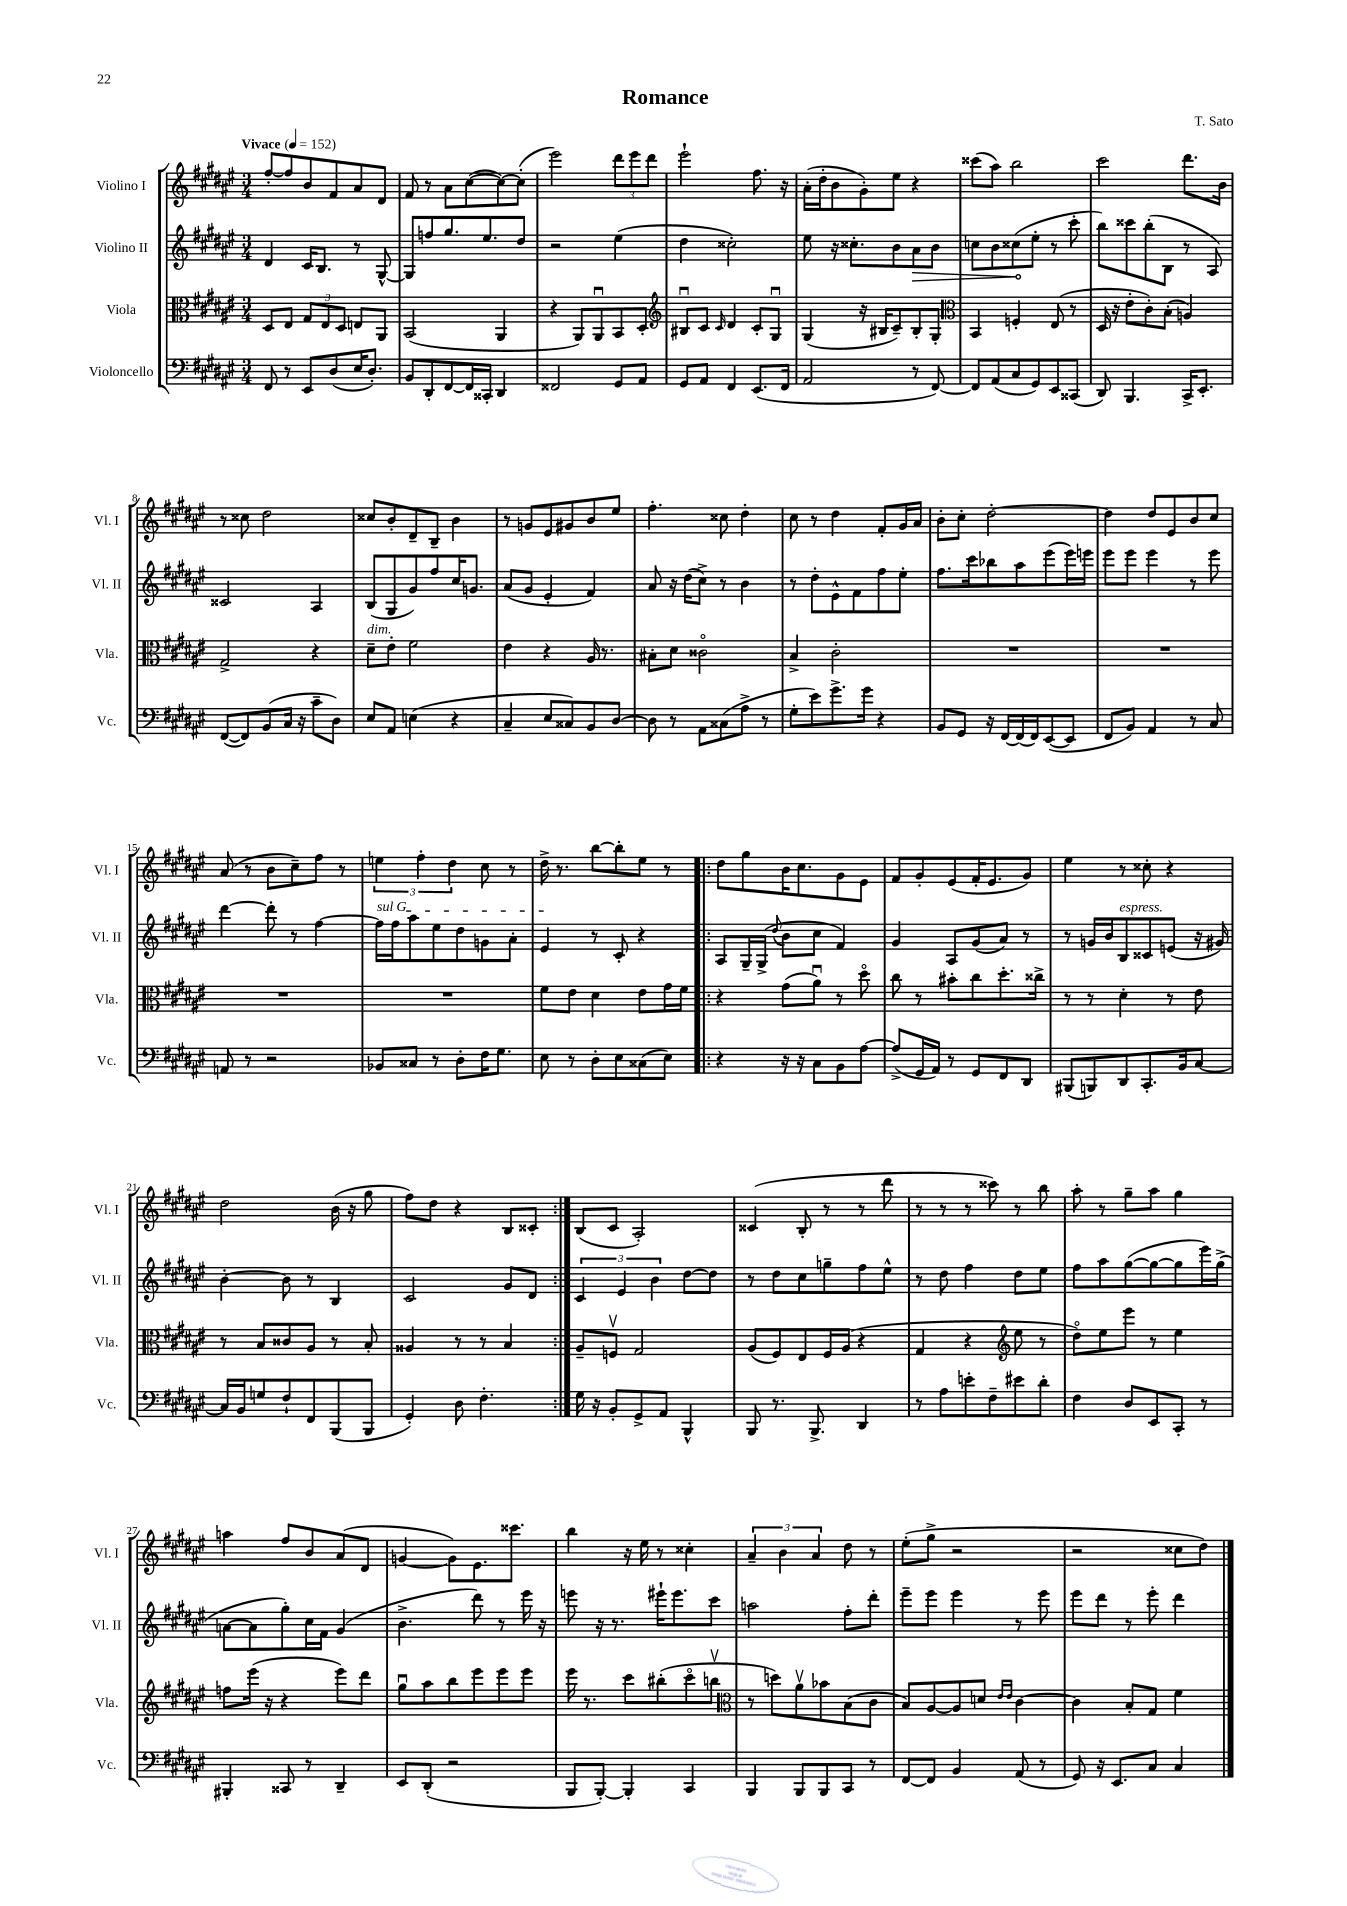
\header { title = "Romance" composer = "T. Sato" }
<<
\new StaffGroup <<
\new Staff = "s0" \with { instrumentName = "Violino I" shortInstrumentName = "Vl. I" } {
    \clef treble \key fis \major \numericTimeSignature \time 3/4 \tempo "Vivace" 4 = 152
    \autoBeamOff fis''8[~-. fis''8 b'8 fis'8 ais'8 dis'8] |
    fis'8 r8 ais'8[ cis''8~( cis''8~) cis''8]-.( |
    eis'''2) \tuplet 3/2 { dis'''8[ eis'''8 dis'''8] } |
    eis'''2-! fis''8. r16 |
    ais'16[-.( dis''16-. b'8 gis'8-.) eis''8] r4 |
    cisis'''8[( ais''8]) b''2 |
    cis'''2 dis'''8.[ b'16] |
    r8 cisis''8 dis''2 |
    cisis''8[ b'8-. dis'8-- b8]-- b'4 |
    r8 g'8[ eis'8 gis'8 b'8 eis''8] |
    fis''4.-. cisis''8 dis''4-. |
    cis''8 r8 dis''4 fis'8[-. gis'16 ais'16] |
    b'8[-. cis''8]-. dis''2~-. |
    dis''4 dis''8[ eis'8 b'8 cis''8] |
    ais'8( r8 b'8[ cis''8--) fis''8] r8 |
    \tuplet 3/2 { e''4 fis''4-. dis''4 } cis''8 r8 |
    dis''16-> r8. b''8[~ b''8-. eis''8] r8 |
    \repeat volta 2 { dis''8[ gis''8 b'16 cis''8. gis'8 eis'8] |
    fis'8[ gis'8-. eis'8( fis'16-. eis'8. gis'8]) |
    eis''4 r8 cisis''8-. r4 |
    dis''2 b'16( r16 gis''8 |
    fis''8[) dis''8] r4 b8[ cisis'8]-. | }
    b8[( cis'8] ais2-.) |
    cisis'4( b8-. r8 r8 dis'''8 |
    r8 r8 r8 cisis'''8) r8 b''8 |
    ais''8-. r8 gis''8[-- ais''8] gis''4 |
    a''4 fis''8[ b'8 ais'8( dis'8] |
    g'4~ g'8[) eis'8. cisis'''8.] |
    b''4 r16 eis''16 r8 cisis''4-. |
    \tuplet 3/2 { ais'4-- b'4 ais'4 } dis''8 r8 |
    eis''8[-.( gis''8]-> r2 |
    r2 cisis''8[ dis''8]) \bar "|." |
}
\new Staff = "s1" \with { instrumentName = "Violino II" shortInstrumentName = "Vl. II" } {
    \clef treble \key fis \major \numericTimeSignature \time 3/4
    \autoBeamOff dis'4 cis'16[ b8.] r8 gis8~-^ |
    gis8[ f''8 gis''8. eis''8. dis''8] |
    r2 eis''4( |
    dis''4 cisis''2-.) |
    eis''8 r16 cisis''8.[-. b'8 \once \override Hairpin.circled-tip = ##t ais'8\> b'8] |
    c''8[ b'8 cisis''8\!( eis''8]-. r8 cis'''8-. |
    b''8[) cisis'''8 b''8-.( b8] r8 ais8) |
    cisis'2 ais4 |
    b8[( gis8 gis'8) fis''8 cis''16 g'8.] |
    ais'8[( gis'8] eis'4-. fis'4) |
    ais'8 r16 dis''16[( cis''8]->) r8 b'4 |
    r8 dis''8[-. eis'8-^ fis'8 fis''8 eis''8]-. |
    fis''8.[ cis'''16 bes''8 ais''8 eis'''8( eis'''16) e'''16] |
    eis'''8[ eis'''8] eis'''4 r8 eis'''8 |
    dis'''4~ dis'''8-. r8 fis''4~ |
    \once \override TextSpanner.bound-details.left.text = \markup { \italic "sul G" } fis''16[\startTextSpan fis''16 ais''8 eis''8 dis''8 g'8 ais'8]-. |
    eis'4\stopTextSpan r8 cis'8-. r4 |
    \repeat volta 2 { ais8[ gis16-- gis16]->( \appoggiatura { dis''8 } b'8[ cis''8] fis'4) |
    gis'4 ais8[ gis'8( ais'8]) r8 |
    r8 g'16[ b'16 b8^\markup { \italic "espress." } cisis'8 e'8]( r16 gis'16) |
    b'4~-. b'8 r8 b4 |
    cis'2 gis'8[ dis'8] | }
    \tuplet 3/2 { cis'4 eis'4 b'4 } dis''8[~ dis''8] |
    r8 dis''8[ cis''8 g''8-- fis''8 eis''8]-^ |
    r8 dis''8 fis''4 dis''8[ eis''8] |
    fis''8[ ais''8 gis''8~( gis''8~ gis''8 eis'''16) gis''16]->( |
    a'8[~ a'8 gis''8-.) cis''16 fis'16] gis'4( |
    b'4.-> dis'''8) r8 eis'''16 r16 |
    e'''8 r16 r8. eis'''16[-! eis'''8. cis'''8] |
    a''2 fis''8[-. dis'''8]-. |
    eis'''8[-- eis'''8] eis'''4 r8 eis'''8 |
    eis'''8[ dis'''8] r8 eis'''8-. dis'''4 \bar "|." |
}
\new Staff = "s2" \with { instrumentName = "Viola" shortInstrumentName = "Vla." } {
    \clef alto \key fis \major \numericTimeSignature \time 3/4
    \autoBeamOff dis8[ eis8] \tuplet 3/2 { gis8[ eis8 dis8] } e8[ ais,8] |
    b,2( ais,4 |
    r4 ais,8[) ais,8\downbow b,8 dis8]-. |
    \clef treble bis8[\downbow cis'8] \grace { cis'16 } dis'4 cis'8[-. gis8]\downbow |
    gis4( r16 bis16[ cis'8--) bis8-. gis8]-. |
    \clef alto b,4 f4-. eis8( r8 |
    dis16 r16 eis'8[-. cis'8-.) b8]-.( a4) |
    gis2-> r4 |
    dis'8[--^\markup { \italic "dim." } eis'8]-. fis'2 |
    eis'4 r4 ais16 r8. |
    bis8[-. dis'8] cisis'2\flageolet |
    b4-> cis'2-. |
    R2. |
    R2. |
    R2. |
    R2. |
    fis'8[ eis'8] dis'4 eis'8[ gis'16 fis'16] |
    \repeat volta 2 { r4 gis'8[( ais'8]\downbow) r8 dis''8\flageolet |
    cis''8 r8 bis'8[-. cis''8 dis''8.-. cisis''16]-> |
    r8 r8 dis'4-. r8 eis'8 |
    r8 b8[ cisis'8 ais8] r8 b8-. |
    aisis4 r8 r8 b4 | }
    ais8[-- f8]\upbow gis2 |
    ais8[( fis8) eis8 fis16 ais16]( r4 |
    gis4 r4 \clef treble eis''8 r8 |
    dis''8[\flageolet) eis''8 eis'''8] r8 eis''4 |
    f''8[ eis'''16]( r16 r4 eis'''8[) dis'''8] |
    gis''8[\downbow ais''8 b''8 eis'''8 eis'''8 eis'''8] |
    eis'''16 r8. cis'''8[ bis''8-.( cis'''8\flageolet b''8]\upbow |
    \clef alto r8 d''8[) ais'8\upbow bes'8 b8( cis'8] |
    b8[) ais8~ ais8 d'8] \grace { eis'16[ eis'16] } cis'4~ |
    cis'4 b8[-. gis8] fis'4 \bar "|." |
}
\new Staff = "s3" \with { instrumentName = "Violoncello" shortInstrumentName = "Vc." } {
    \clef bass \key fis \major \numericTimeSignature \time 3/4
    \autoBeamOff fis,8 r8 eis,8[ dis8( eis16 dis8.]-.) |
    b,8[ dis,8-. fis,8~ fis,16 cisis,16]-. dis,4 |
    fisis,2 gis,8[ ais,8] |
    gis,8[ ais,8] fis,4 eis,8.[( fis,16] |
    ais,2 r8 fis,8~) |
    fis,8[ ais,8( cis8 gis,8) eis,8 cisis,8]( |
    dis,8) b,,4. cis,16[-> eis,8.]-. |
    fis,8[~( fis,8) b,8( cis16] r16 cis'8[-- dis8]) |
    eis8[ ais,8] e4( r4 |
    cis4-- eis8[ cisis8) b,8 dis8]~ |
    dis8 r8 ais,8[ cisis8( ais8]-> r8 |
    gis8[-. eis'8) gis'8.-> gis'16] r4 |
    b,8[ gis,8] r16 fis,16[~ fis,16( fis,16) eis,8~( eis,8] |
    fis,8[ b,8]) ais,4 r8 cis8 |
    a,8 r8 r2 |
    bes,8[ cisis8] r8 dis8[-. fis16 gis8.] |
    eis8 r8 dis8[-. eis8 cisis8( eis8]) |
    \repeat volta 2 { r4 r16 r16 cis8[ b,8 ais8]~ |
    ais8[->( gis,16 ais,16]) r8 gis,8[ fis,8 dis,8] |
    bis,,8[( b,,8) dis,8 cis,8.-. b,16 cis8]~ |
    cis16[ b,16 g8 fis8-! fis,8 b,,8( b,,8] |
    gis,4-.) dis8 fis4.-. | }
    gis16 r16 b,8[-. gis,8-> ais,8] b,,4-^ |
    b,,8 r8. b,,8.-> dis,4 |
    r8 ais8[ e'8-. fis8-- eis'8 dis'8]-. |
    fis4 dis8[ eis,8 cis,8]-. r8 |
    bis,,4-. cisis,8 r8 dis,4-- |
    eis,8[ dis,8]-.( r2 |
    b,,8[ b,,8]~-.) b,,4-. cis,4 |
    b,,4 b,,8[ b,,8 cis,8] r8 |
    fis,8[~ fis,8] b,4 ais,8( r8 |
    gis,8) r16 eis,8.[ cis8] cis4 \bar "|." |
}
>>
>>
